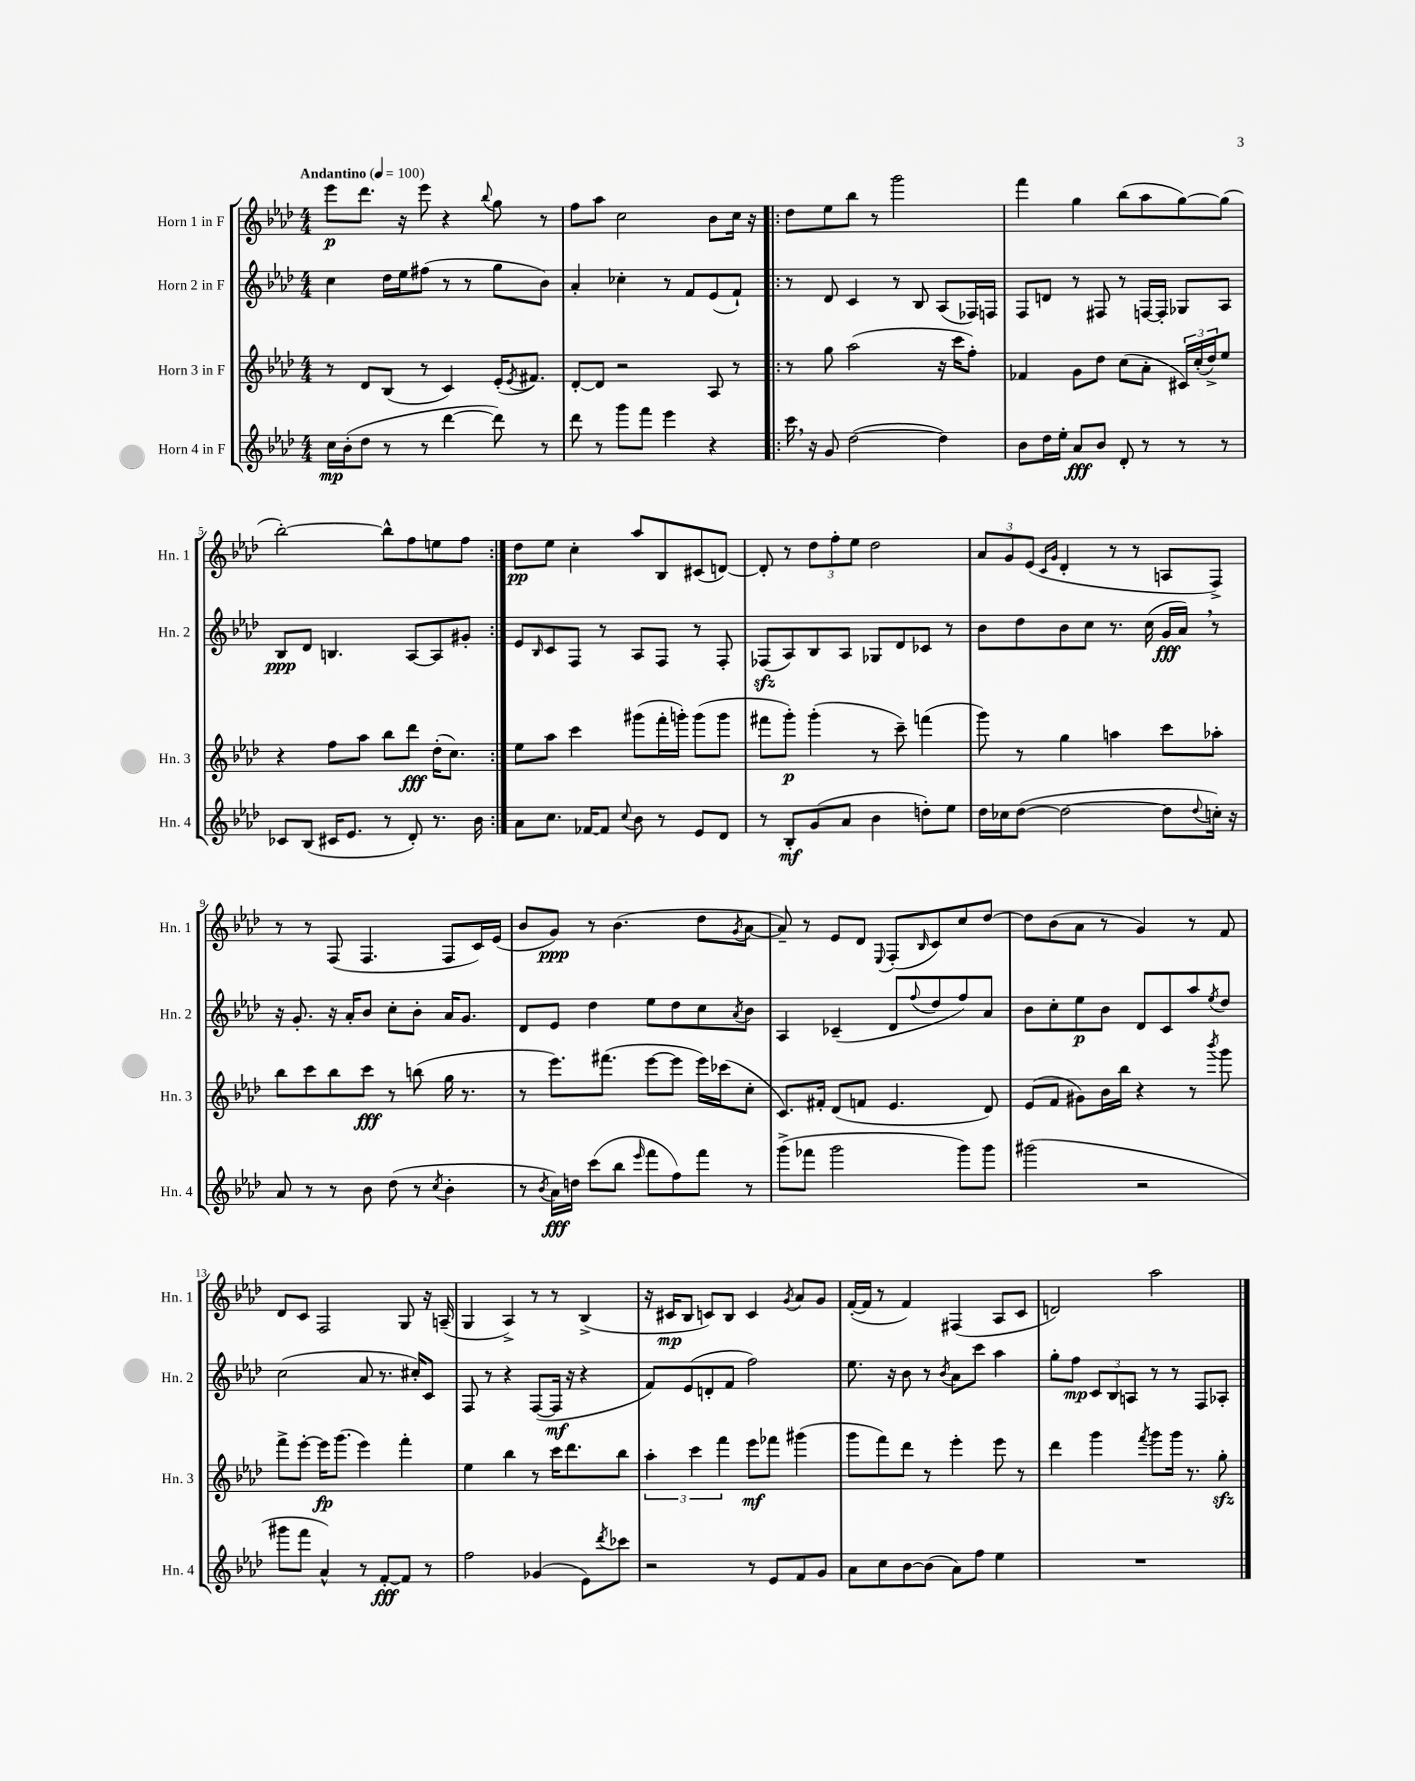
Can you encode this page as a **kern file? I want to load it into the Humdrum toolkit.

**kern	**kern	**kern	**kern
*staff4	*staff3	*staff2	*staff1
*clefG2	*clefG2	*clefG2	*clefG2
*k[b-e-a-d-]	*k[b-e-a-d-]	*k[b-e-a-d-]	*k[b-e-a-d-]
*M4/4	*M4/4	*M4/4	*M4/4
*MM100	*MM100	*MM100	*MM100
16cc\LL	8r	4cc\	8eee-\L
(16b-'\J	.	.	.
8dd-\J	8d-/L	.	8.ddd-\J
8r	(8B-/J	16dd-\LL	.
.	.	16ee-\J	16r
8r	8r	(8ff#\J	8eee-\
[4ddd-\	4c/)	8r	4r
.	.	8r	.
.	.	.	8qqbb-/
8ddd-\])	(16e-'/LK	8gg\L	8gg\
.	8qe-/	.	.
.	8.f#/J)	.	.
8r	.	8b-\J)	8r
=	=	=	=
8ddd-\	[8d-'/L	4a-'/	8ff\L
8r	8d-/]J	.	8aa-\J
8ggg\L	2r	4cc-'\	2cc\
8fff\J	.	.	.
4eee-\	.	8r	.
.	.	8f/L	.
4r	8A-/	(8e-/	8b-\L
.	8r	8f`/J)	16cc\Jk
.	.	.	16r
=!|:	=!|:	=!|:	=!|:
16ccc\	8r	8r	8dd-\L
16r	.	.	.
8g/	8gg\	8d-/	8ee-\
([2dd-\	(2aa-\	4c/	8bb-\J
.	.	.	8r
.	.	8r	2ggg\
.	.	8B-/	.
4dd-\])	16r	(8A-/L	.
.	16ccc\LK	.	.
.	8ff'\J)	16F-/L)	.
.	.	16F/JJ	.
=	=	=	=
8b-\L	4f-/	8F/L	4fff\
16dd-\L	.	8d/J	.
16ee-'\JJ	.	.	.
8a-/L	8g\L	8r	4gg\
8b-/J	8dd-\J	8F#/	.
8d-'/	(8cc\L	8r	(8bb-\L
8r	8a-'\J	[16F/LL	8aa-\
.	.	16F'/]JJ	.
8r	24c#/LL)	8G-/L	[8gg\)
.	(24cc'/	.	.
.	24dd-^/J)	.	.
8r	8ee-/J	8A-/J	(8gg\]J
=	=	=	=
8c-/L	4r	8B-/L	[2bb-'\)
(8B-/J	.	8d-/J	.
16c#/LK	8ff\L	4.B/	.
8.e-/J	.	.	.
.	8aa-\J	.	.
8r	8bb-\L	.	8bb-^^\]L
8d-'/)	8ddd-\J	[8A-/L	8ff\
8.r	(16dd-'\LK	8A-/]	8ee\
.	8.cc\J)	.	.
.	.	8g#'/J	8ff\J
16b-\	.	.	.
=:|!	=:|!	=:|!	=:|!
8a-\L	8ee-\L	8e-/L	8dd-\L
.	.	16qqB-/	.
8.cc\J	8aa-\J	8c/	8ee-\J
.	4ccc\	8F/J	4cc'\
[16f-/LK	.	.	.
8f-/]J	.	8r	.
8qqcc/	.	.	.
8b-\	(8ggg#\L	8A-/L	8aa-/L
8r	16fff'\L	8F/J	8B-/
.	16ggg'\JJ)	.	.
8e-/L	(8ggg\L	8r	(8c#/
8d-/J	8ggg\J	8F'/	[8d/J)
=	=	=	=
8r	8fff#\L	(8F-/L	8d'/]
8B-'/L	8ggg'\J)	8A-/)	8r
(8g/	(4ggg'\	8B-/	12dd-\L
.	.	.	12ff'\
8a-/J	.	8A-/J	.
.	.	.	12ee-\J
4b-\	8r	8G-/L	2dd-\
.	8ccc~\)	8d-/	.
8dd'\L)	(4fff\	8c-/J	.
8ee-\J	.	8r	.
=	=	=	=
16dd-\LL	8ggg\)	8b-\L	12a-/L
16cc-\J	.	.	.
.	.	.	12g/
([8dd-\J	8r	8dd-\	.
.	.	.	(12e-/J
.	.	.	16qqc/LL
.	.	.	16qqg/JJ
2dd-\_	4gg\	8b-\	4d-'/
.	.	8cc\J	.
.	4aa\	8.r	8r
.	.	.	8r
.	.	(16cc\	.
8dd-\]L	8ccc\L	16g/LL	8A/L
.	.	16a-/JJ)	.
8qqdd-/	.	.	.
16cc'\Jk)	8aa-'\J	8r	8F^/J)
16r	.	.	.
=	=	=	=
8a-/	8bb-\L	16r	8r
.	.	8.g'/	.
8r	8ccc\	.	8r
8r	8bb-\	16r	(8F/
.	.	16a-'/LK	.
8b-\	8ccc\J	8b-/J	4.F/
(8dd-\	8r	8cc'\L	.
8r	(8bb\	8b-'\J	.
8qcc/	.	.	.
4b-'\	16gg\	16a-/LK	8F/L
.	8.r	8.g/J	.
.	.	.	16c/L)
.	.	.	(16e-/JJ
=	=	=	=
8r	8r	8d-/L	8b-/L
8qb-/	.	.	.
16a-\LL)	8.eee-\L)	8e-/J	8g/J)
16dd\JJ	.	.	.
(8ccc\L	.	4dd-\	8r
.	(8.fff#\J	.	.
8bb-\J	.	.	(4.b-\
16qqeee-/	.	.	.
8fff\L	[8eee-\L	8ee-\L	.
8ff\)	8eee-\]J	8dd-\	.
8fff\J	16eee-\LL)	8cc\	8dd-\L
.	(16ccc-\J	.	.
.	.	8qa-/	8qg/
8r	8cc'\J	8b-\J	[8a-\J
=	=	=	=
(8ggg^\L	8.c/L)	4A-/	8a-~/])
8fff-\J	.	.	8r
.	16f#'/Jk	.	.
2ggg\	(8d-/L	(4c-~/	8e-/L
.	8f/J	.	8d-/J
.	.	.	8qqE-/
.	4.e-/	8d-/L	(8F'/L
.	.	8qqff/	16qqB-/
.	.	8dd-/	8c/)
8ggg\L)	.	8ff/)	8cc/
8ggg\J	8d-/)	8a-/J	[8dd-/J
=	=	=	=
(2ggg#\	(8e-/L	8b-\L	8dd-\]L
.	8f/J	8cc'\	(8b-\
.	8g#\L)	8ee-\	8a-\J
.	16b-\L	8b-\J	8r
.	16bb-\JJ	.	.
2r	4r	8d-/L	4g/)
.	.	8c/	.
.	8r	8aa-/	8r
.	8qbbb-/	8qee-/	.
.	8ggg\	8dd-/J	8f/
=	=	=	=
8ggg#\L	8fff^\L	(2cc\	8d-/L
8fff\J	[8eee-'\J	.	8c/J
4a-^^/)	16eee-\]LK	.	2F/
.	(8.ggg\J	.	.
8r	4eee-\)	8a-/	.
[8f'/L	.	8.r	.
8f/]J	4fff'\	.	8G/
.	.	16cc#'/LK)	.
8r	.	8c/J	16r
.	.	.	(16A~/
=	=	=	=
2ff\	4ee-\	8F/	4G/
.	.	8r	.
.	4bb-\	4r	4A-^/)
(4g-/	8r	([8F/L	8r
.	16ccc\LK	16F/]Jk	8r
.	8.ddd-\	16r	.
8e-\L)	.	4r	(4B-^/
8qddd-/	.	.	.
8ccc-\J	8bb-\J	.	.
=	=	=	=
2r	6aa-'\	8f/L)	16r
.	.	.	16c#/LK
.	.	(8e-/	8B-/J
.	6ccc\	.	.
.	.	8d'/	8c/L)
.	6fff\	.	.
.	.	8f/J	8B-/J
8r	8eee-\L	2ff\)	4c/
8e-/L	8fff-\J	.	.
.	.	.	8qg/
8f/	(4ggg#\	.	8a-/L
8g/J	.	.	8g/J
=	=	=	=
8a-\L	8ggg\L	8.ee-\	([16f'/LL
.	.	.	16f/]JJ
8cc\	8fff\)	.	8r
.	.	16r	.
[8b-\	8ddd-\J	8b-\	4f/)
(8b-\]J	8r	8r	.
.	.	8qb-/	.
8a-\L)	4eee-'\	8a-\L	(4F#/
8ff\J	.	8ccc\J	.
4ee-\	8eee-\	4aa-\	8A-/L
.	8r	.	8c/J
=	=	=	=
1r	4ddd-\	8gg'\L	2d/)
.	.	8ff\J	.
.	4ggg\	12c/L	.
.	.	12B-/	.
.	.	12A/J	.
.	8qfff/	.	.
.	8ggg\L	8r	2aa-\
.	16ggg\Jk	8r	.
.	8.r	.	.
.	.	8F/L	.
.	8gg'\	8A-'/J	.
==	==	==	==
*-	*-	*-	*-
